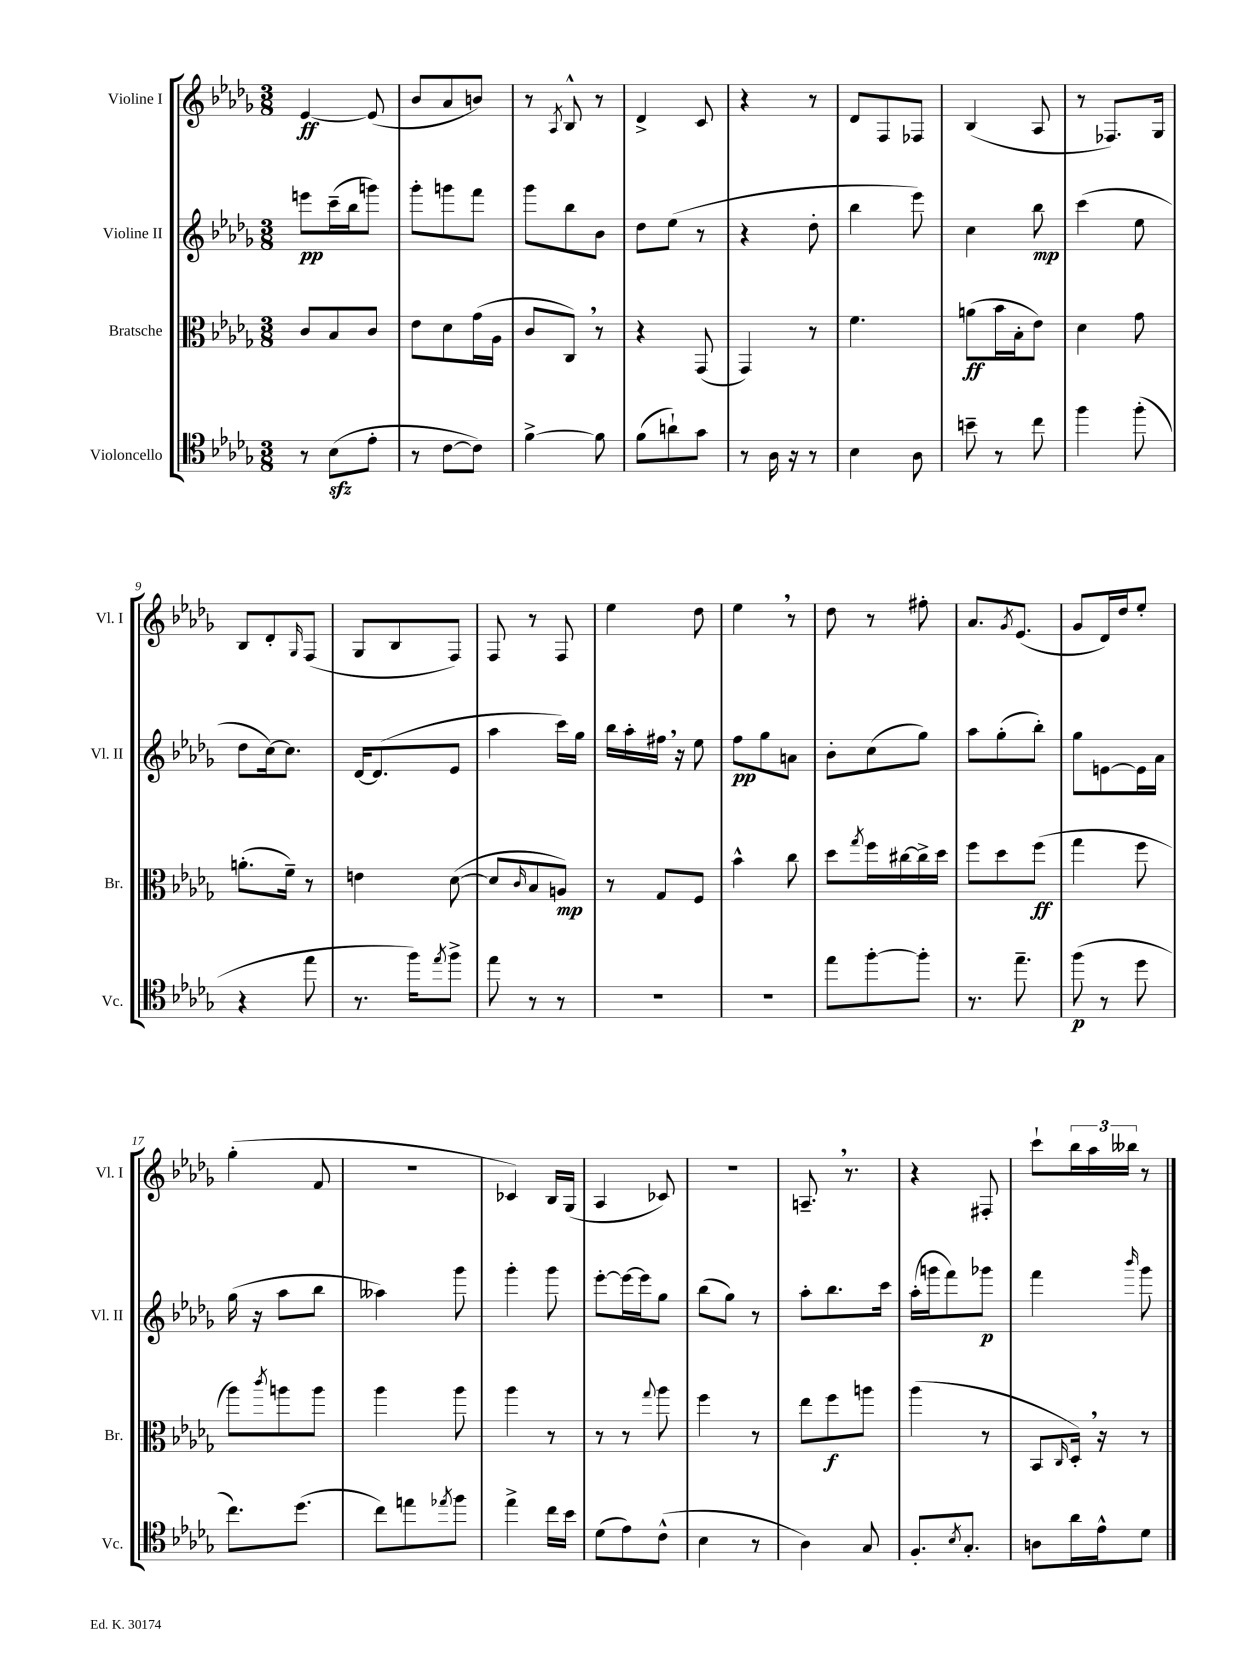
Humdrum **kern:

**kern	**kern	**kern	**kern
*staff4	*staff3	*staff2	*staff1
*clefC4	*clefC3	*clefG2	*clefG2
*k[b-e-a-d-g-]	*k[b-e-a-d-g-]	*k[b-e-a-d-g-]	*k[b-e-a-d-g-]
*M3/8	*M3/8	*M3/8	*M3/8
8r	8c	8eee	[4e-
(8B-	8B-	(16ccc~	.
.	.	16bb-	.
8e-'	8c	8ggg)	(8e-]
=	=	=	=
8r	8e-	8ggg-'	8b-
[8c	8d-	8ggg	8a-
8c])	(16g-	8fff	8b)
.	16A-	.	.
=	=	=	=
[4f^	8c	8ggg-	8r
.	.	.	8qA-
.	8C)	8bb-	8B-^^
8f]	8r	8b-	8r
=	=	=	=
(8f	4r	8dd-	4d-^
8a`)	.	(8ee-	.
8g-	(8GG-	8r	8c
=	=	=	=
8r	4GG-)	4r	4r
16A-	.	.	.
16r	.	.	.
8r	8r	8dd-'	8r
=	=	=	=
4B-	4.f	4bb-	8d-
.	.	.	8F
8A-	.	8eee-)	8F-
=	=	=	=
8b~	(8a	4cc	(4B-
8r	16b-	.	.
.	16B-'	.	.
8cc	8e-)	8bb-	8A-
=	=	=	=
4ff	4d-	(4ccc	8r
.	.	.	8.F-)
(8ff'	8g-	8ee-	.
.	.	.	16G-
=	=	=	=
4r	(8.a'	8dd-	8B-
.	.	[16cc)	8d-'
.	16f~)	8.cc]	.
.	.	.	16qqG-
8ee-	8r	.	(8F
=	=	=	=
8.r	4e	[16d-	8G-
.	.	(8.d-]	.
.	.	.	8B-
16ff)	.	.	.
8qee-	.	.	.
8ff^	([8d-	8e-	8F)
=	=	=	=
8ee-	8d-]	4aa-	8F
.	16qqc	.	.
8r	8B-	.	8r
8r	8A)	16ccc)	8F
.	.	16gg-	.
=	=	=	=
4.r	8r	16bb-	4ee-
.	.	16aa-'	.
.	8G-	16ff#	.
.	.	16r	.
.	8F	8ee-	8dd-
=	=	=	=
4.r	4b-^^	8ff	4ee-
.	.	8gg-	.
.	8cc	8a	8r
=	=	=	=
8ee-	8dd-	8b-'	8dd-
.	8qgg-	.	.
[8ff'	16ff	(8cc	8r
.	[16cc#	.	.
8ff']	16cc#^]	8gg-)	8ff#'
.	16dd-	.	.
=	=	=	=
8.r	8ff	8aa-	8.a-
.	8dd-	(8gg-'	.
.	.	.	8qg-
8.ee-~	.	.	(8.e-
.	(8ff	8bb-')	.
=	=	=	=
(8ff	4gg-	8gg-	8g-
8r	.	[8e	16d-)
.	.	.	16dd-
8dd-	8ff	16e]	8ee-'
.	.	16a-	.
=	=	=	=
8.cc)	8aa-)	(16gg-	(4gg-'
.	.	16r	.
.	8qccc	.	.
.	8aa	8aa-	.
(8.dd-	.	.	.
.	8aa	8bb-	8f
=	=	=	=
8cc)	4aa-	4aa--)	4.r
8ee	.	.	.
8qee-	.	.	.
8ff	8aa-	8ggg-	.
=	=	=	=
4ee-^	4aa-	4ggg-'	4c-)
16cc	8r	8ggg-	16B-
16b-	.	.	(16G-
=	=	=	=
(8d-	8r	[8eee-'	4A-
8e-)	8r	16eee-_	.
.	.	16eee-]	.
.	8qqgg-	.	.
(8c^^	8aa-	8gg-	8c-)
=	=	=	=
4B-	4ff	(8bb-	4.r
.	.	8gg-)	.
8r	8r	8r	.
=	=	=	=
4A-)	8ee-	8aa-'	8.A~
.	8ff	8.bb-	.
.	.	.	8.r
8G-	8aa	.	.
.	.	16ccc	.
=	=	=	=
8.F'	(4aa-	(16aa-'	4r
.	.	16ggg	.
.	.	8fff)	.
8qB-	.	.	.
8.G-'	.	.	.
.	8r	8ggg-	8F#'
=	=	=	=
8A	8BB-	4fff	8ccc`
.	16qqC	.	.
16a-	16D-')	.	24bb-
.	.	.	24aa-
16e-^^	16r	.	.
.	.	.	24bb--
.	.	16qqbbb-	.
8d-	8r	8ggg-	8r
==	==	==	==
*-	*-	*-	*-
